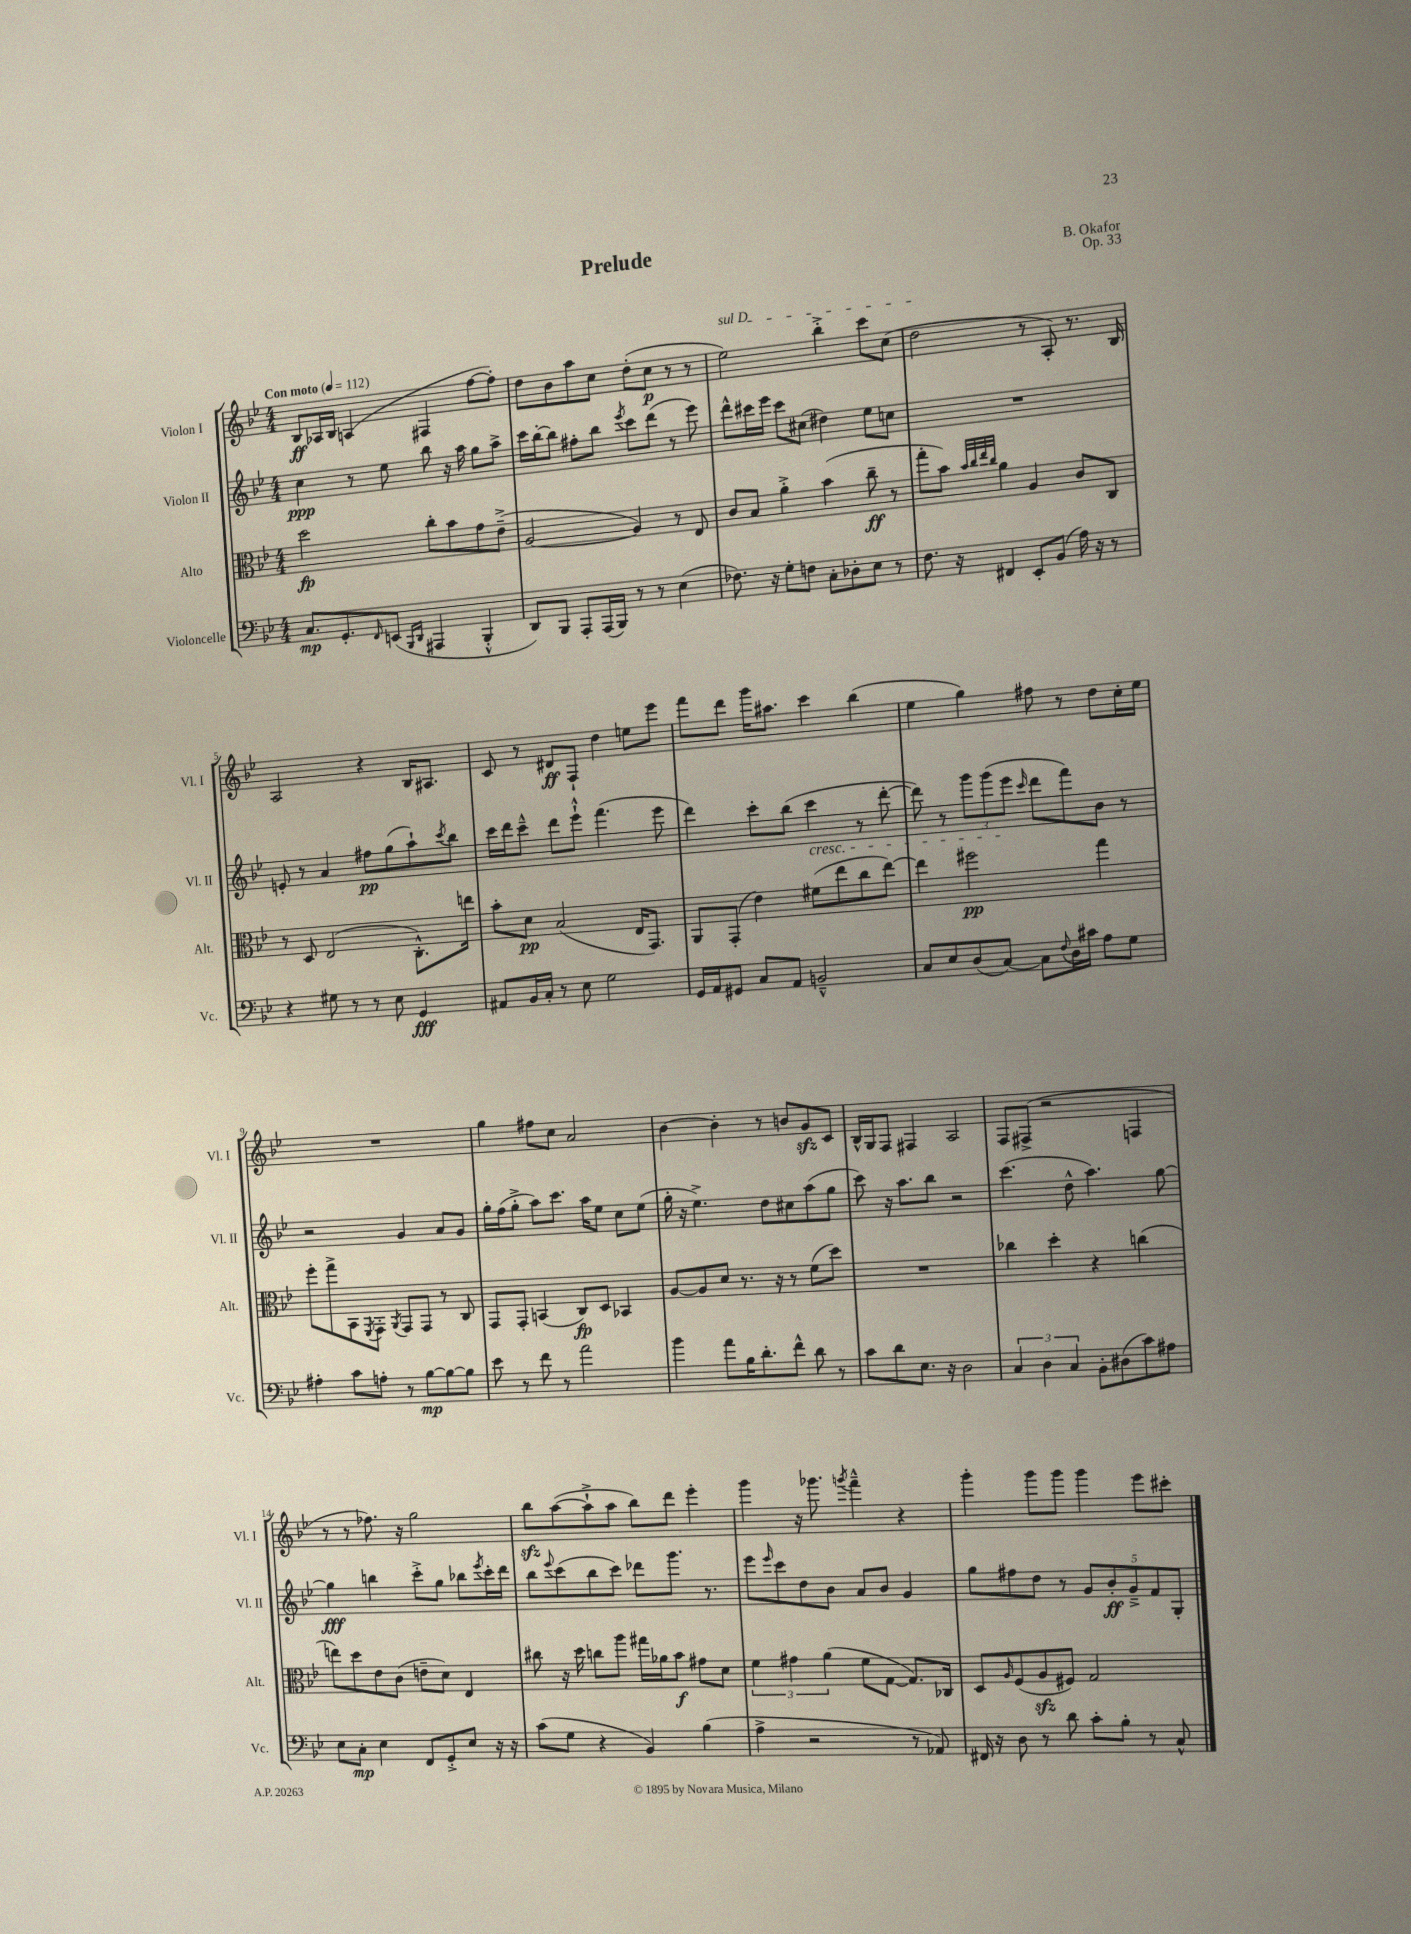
\header { title = "Prelude" composer = "B. Okafor" opus = "Op. 33" }
<<
\new StaffGroup <<
\new Staff = "s0" \with { instrumentName = "Violon I" shortInstrumentName = "Vl. I" } {
    \clef treble \key bes \major \numericTimeSignature \time 4/4 \tempo "Con moto" 4 = 112
    bes8\ff aes16 bes16 a4( fis4 f''8~ f''8-.) |
    d''8 bes'8 a''8 c''8 d''8-.( c''8\p r8 r8 |
    \once \override TextSpanner.bound-details.left.text = \markup { \italic "sul D" } ees''2\startTextSpan) bes''4-.-> c'''8 c''8( |
    d''2\stopTextSpan r8 a8-.) r8. bes16 |
    a2 r4 bes16 ais8. |
    c'8 r8 dis'8\ff f8-! d''4 e''8 ees'''8 |
    f'''8 d'''8 g'''16 ais''8. c'''4 bes''4( |
    ees''4 g''4) fis''8 r8 d''8 c''16-. ees''16 |
    R1 |
    g''4 fis''8 c''8 a'2 |
    bes'4~ bes'4-. r8 b'8 g'8\sfz c'8 |
    bes16-^ g16 f8 fis4 a2 |
    f8 fis8->( r2 f4 |
    r8 r8 fes''8.) r16 g''2 |
    bes''8\sfz a''8~( a''8-!-> a''8 bes''8) d'''8 ees'''4-. |
    g'''4 r16 ges'''8. \acciaccatura { g'''8 } f'''4---^ r4 |
    g'''4-. g'''8 g'''8 g'''4 ees'''8 cis'''8-. \bar "|." |
}
\new Staff = "s1" \with { instrumentName = "Violon II" shortInstrumentName = "Vl. II" } {
    \clef treble \key bes \major \numericTimeSignature \time 4/4
    c''4\ppp r8 ees''8 bes''8 r16 a''16 g''8 a''8-> |
    c'''16 bes''16~-. bes''8 fis''8-. bes''8 \acciaccatura { ees'''8 } c'''8 d'''8( r8 ees'''8) |
    d'''8-^ cis'''16 ees'''16 cis'''8 cis''8( dis''4) ees''8 c''8 |
    R1 |
    e'8-. r8 a'4 fis''8\pp g''8( a''8-!) \acciaccatura { c'''8 } bes''8 |
    c'''16 d'''16 c'''8---^ d'''8 ees'''8-!-^ f'''4.( ees'''8 |
    d'''4) c'''8-. bes''8( c'''4\cresc r8 d'''8~-. |
    d'''8) r8 \tuplet 3/2 { g'''8 g'''8( ees'''8\! } \grace { c'''16 } d'''8 f'''8) bes'8 r8 |
    r2 g'4 a'8 g'8 |
    g''16-. f''16( g''8-.-> a''8) c'''8. a''16 ees''8 c''8 ees''8( |
    g''16-. r16 ees''4.->) d''8 cis''8 a''8( g''8 |
    c'''8) r16 a''8. bes''8 r2 |
    c'''4.( d''8-^ a''4.) g''8~ |
    g''4\fff b''4 c'''8-.-> g''8 bes''8 \acciaccatura { ees'''8 } c'''16-. d'''16 |
    bes''8 \appoggiatura { ees'''8 } c'''8( bes''8 c'''8) des'''8 g'''8. r8. |
    ees'''8 \grace { ees'''16 } c'''8 d''8 bes'8 a'8 bes'8 g'4 |
    g''8 fis''8 d''8 r8 \tuplet 5/4 { g'8 bes'8-.\ff g'8---> f'8 g8-. } \bar "|." |
}
\new Staff = "s2" \with { instrumentName = "Alto" shortInstrumentName = "Alt." } {
    \clef alto \key bes \major \numericTimeSignature \time 4/4
    d''2\fp c''8-. bes'8 g'8 ees'8--->( |
    a2~ a4) r8 ees8 |
    c'8 bes8 a'4-.-> bes'4( c''8--\ff r8 |
    g''8-. bes'8) \grace { bes'32 c''32 ees''32 c''32 } a'4 a4 c'8 c8 |
    r8 d8 ees2( c8.-.-^) e''16 |
    bes'8-. d'8\pp bes2( ees16 g,8.) |
    a,8 g,8-.( ees'4) fis'8( ees''8 c''8 ees''8~) |
    ees''4 fis''2\pp g''4 |
    f''8-. g''8-> bes,8 \acciaccatura { f,8 } g,8-. \acciaccatura { a,8 } g,8 g,8 r8 c8 |
    g,8 g,8-. b,4( c8\fp) d8 bes,4 |
    a8~ a8 d'8 r8. r16 r8 f'8( d''8) |
    R1 |
    ces''4 d''4-. r4 c''4( |
    e''8) d''8 ees'8 c'8( e'8-- d'8) ees4 |
    cis''8 r16 d''16 c''8 a''8 gis''16 aes'16 bes'8\f gis'8 d'8 |
    \tuplet 3/2 { f'4 gis'4 a'4( } f'8 g8~ g8.) ces16 |
    d8 \grace { a16 } f8( a8\sfz fis8) g2 \bar "|." |
}
\new Staff = "s3" \with { instrumentName = "Violoncelle" shortInstrumentName = "Vc." } {
    \clef bass \key bes \major \numericTimeSignature \time 4/4
    c8.\mp g,8.-. \grace { f,16 } e,8( \grace { bes,,16 d,16 } ais,,4 bes,,4-.-^ |
    d,8) bes,,8 a,,8-. a,,16( bes,,16) r8 r8 ees4( |
    fes8.) r16 g8-. f8 c8-. des8-. ees8 r8 |
    f8. r16 fis,4 ees,8-. bes,8( a16) r16 r8 |
    r4 gis8 r8 r8 ees8 g,4\fff |
    ais,8 bes,16 c16-. r8 ees8 g2 |
    g,16 a,16 gis,8 c8 a,8 b,2---^ |
    c8 ees8 d8( c8~) c8 \appoggiatura { f8 } d16 cis'16 a8 g8 |
    ais4-. c'8 a8-. r8 bes8~\mp bes8~ bes8 |
    ees'8 r8 f'8 r8 a'2 |
    bes'4 a'8 bes16 d'8.-. f'8-^ d'8 r8 |
    c'8 d'8 ees8. r16 d2 |
    \tuplet 3/2 { c4 d4 c4 } bes,8-. dis8( c'8) ais8 |
    ees8 c8-.\mp ees4 f,8 g,8-.-> ees8 r16 r16 |
    c'8( g8 r4 bes,4) bes4( |
    a4-> r2 r8 aes,8) |
    fis,16 r16 d8 r8 d'8 c'8-. bes8-. r8 c8-^ \bar "|." |
}
>>
>>
